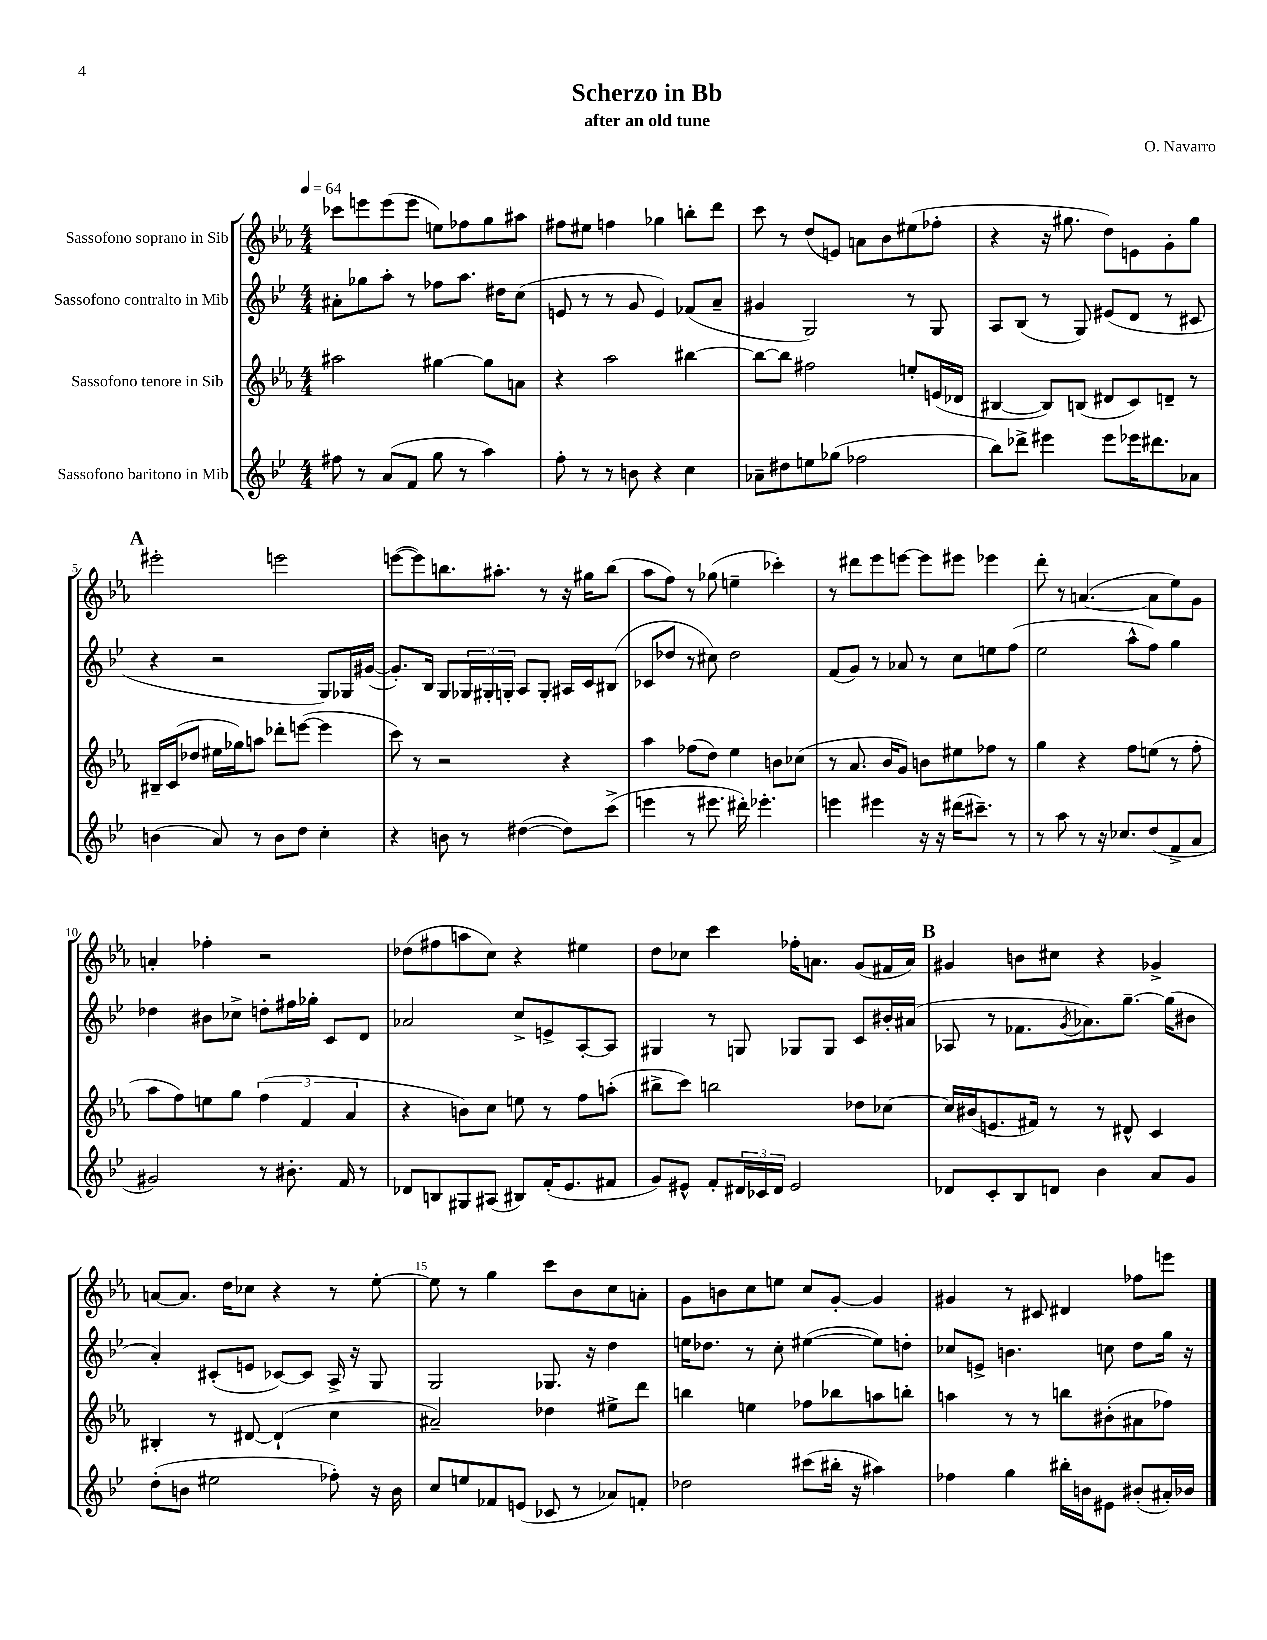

**kern	**kern	**kern	**kern
*staff4	*staff3	*staff2	*staff1
*clefG2	*clefG2	*clefG2	*clefG2
*k[b-e-]	*k[b-e-a-]	*k[b-e-]	*k[b-e-a-]
*M4/4	*M4/4	*M4/4	*M4/4
*MM64	*MM64	*MM64	*MM64
8ff#	2aa#	8a#'	8ccc-
8r	.	8gg-	8eee
(8a	.	8aa'	(8eee
8f	.	8r	8eee
8gg	[4gg#	8ff-	8ee)
8r	.	8.aa	8ff-
4aa)	8gg#]	.	8gg
.	.	16dd#	.
.	8a	(8cc	8aa#
=	=	=	=
8ff'	4r	8e	8ff#
8r	.	8r	8ee#
8r	2aa-	8r	4ff
8b	.	8g	.
4r	.	4e)	4gg-
4cc	[4bb#	(8f-	8bb'
.	.	8a~	8ddd
=	=	=	=
8a-~	8bb#_	4g#	8ccc
8dd#	8bb#]	.	8r
8ee	2ff#	2G)	(8dd
(8gg-	.	.	8e)
2ff-	.	.	8a
.	.	.	8b-
.	8ee'	8r	(8ee#
.	(16e	8G	8ff-'
.	16d-	.	.
=	=	=	=
8bb-)	[4B#	8A	4r
8ddd-^	.	(8B-	.
4eee#	8B#])	8r	16r
.	.	.	8.gg#
.	(8B	8G)	.
8eee#	8d#	(8e#	8dd)
16eee-	8c)	8d	8e
8.ddd#	.	.	.
.	8d~	8r	8g'
8a-	8r	8c#	8gg#
=	=	=	=
(4b	16B#~	4r	2eee#'
.	(16c	.	.
.	8dd-	.	.
8a)	16ee#	2r	.
.	16gg-)	.	.
8r	8aa	.	.
8b	8ddd-'	.	2eee
8dd	([8eee	.	.
4cc'	4eee]	8G)	.
.	.	16G-	.
.	.	([16g#	.
=	=	=	=
4r	8ccc)	8.g#'])	([8eee
.	8r	.	8eee])
.	.	16B-	.
8b	2r	8G	8.bb
8r	.	24G-	.
.	.	24G#'	.
.	.	.	8.aa#'
.	.	24G'	.
([4dd#	.	8A	.
.	.	8G'	8r
8dd#])	4r	16A#	16r
.	.	16c	16gg#
(8ccc^	.	(8B#	(8bb
=	=	=	=
4eee	4aa-	8c-	8aa-
.	.	8dd-	8ff)
8r	(8ff-	8r	8r
8.eee#	8dd)	8cc#)	(8gg-
.	4ee-	2dd-	4ee~
16ddd#')	.	.	.
4.eee-'	.	.	.
.	8b	.	4ccc-')
.	(8cc-	.	.
=	=	=	=
4eee	8r	(8f	8r
.	8.a-	8g)	8ddd#
4eee#	.	8r	8eee-
.	16b-	.	.
.	8g)	8a-	[8eee
16r	8b	8r	8eee]
16r	.	.	.
(16ddd#	8ee#	8cc	8eee#
8.ccc#~)	.	.	.
.	8ff-	8ee	4eee-
8r	8r	(8ff	.
=	=	=	=
8r	4gg	2ee-	8ddd'
8aa	.	.	8r
8r	4r	.	([4.a
16r	.	.	.
8.cc-	.	.	.
.	8ff	8aa^^	.
(8dd	(8ee	8ff)	8a]
8f^	8r	4gg	8ee-)
8a	8ff'	.	8g
=	=	=	=
2g#)	8aa-	4dd-	4a'
.	8ff)	.	.
.	8ee	8b#	4ff-'
.	8gg	8cc-^	.
8r	(6ff	8dd'	2r
8.b#'	.	16ff#	.
.	6f	.	.
.	.	16gg-'	.
.	.	8c	.
16f	.	.	.
.	6a-	.	.
8r	.	8d	.
=	=	=	=
8d-	4r	2a-	(8dd-
8B	.	.	8ff#
8G#	8b)	.	8aa
(8A#	8cc	.	8cc)
8B#)	8ee	8cc^	4r
(16f'	8r	8e^	.
8.e-	.	.	.
.	8ff	[8A'	4ee#
8f#	(8aa'	8A]	.
=	=	=	=
8g)	8bb#^	4G#	8dd
8e#^^	8ccc)	.	8cc-
8f'	2bb	8r	4ccc
24d#	.	8G	.
24c-	.	.	.
24d#	.	.	.
2e#	.	8G-	16ff-'
.	.	.	8.a
.	.	8G-	.
.	8dd-	8c	(8g
.	[8cc-	16b#'	16f#
.	.	(16a#	16a)
=	=	=	=
8d-	16cc-]	8A-	4g#
.	(16b#	.	.
8c'	8.e	8r	.
8B-	.	8.f-	8b
.	16f#)	.	.
8d	8r	.	8cc#
.	.	8qg	.
.	.	8.a-)	.
4b-	8r	.	4r
.	8d#^^	[8.gg~	.
8a	4c	.	4g-^
.	.	(16gg]	.
8g	.	8b#	.
=	=	=	=
(8dd'	4B#'	4a')	[8a
8b	.	.	8.a]
2ee#	8r	(8c#'	.
.	.	.	16dd
.	[8d#	8e	8cc-
.	(4d#`]	[8c-)	4r
.	.	8c-]	.
8ff-')	4cc	16A^	8r
.	.	16r	.
16r	.	8G	[8ee-'
16b	.	.	.
=	=	=	=
8cc	2a#~)	2G	8ee-]
8ee	.	.	8r
8f-	.	.	4gg
(8e	.	.	.
8c-	4dd-	8.G-	8ccc
8r	.	.	8b-
.	.	16r	.
8a-)	8ee#^	4dd	8cc
8f'	8ddd	.	8a'
=	=	=	=
2dd-	4bb	16ee	8g
.	.	8.dd-	.
.	.	.	8b
.	4ee	8r	8cc
.	.	8cc'	8ee
(8ccc#	8ff-	([4ee#	8cc
16bb#'	8bb-	.	[8g'
16r	.	.	.
4aa#)	8aa	8ee#])	4g]
.	8bb'	8dd'	.
=	=	=	=
4ff-	4aa	8cc-	4g#
.	.	8e^	.
4gg	8r	4.b	8r
.	8r	.	8c#
16bb#'	8bb	.	4d#
16b	.	.	.
8e#	(8b#'	8cc	.
(8b#'	8a#	8dd	8ff-
16a#')	8ff-)	16gg	8eee
16b-	.	16r	.
==	==	==	==
*-	*-	*-	*-
